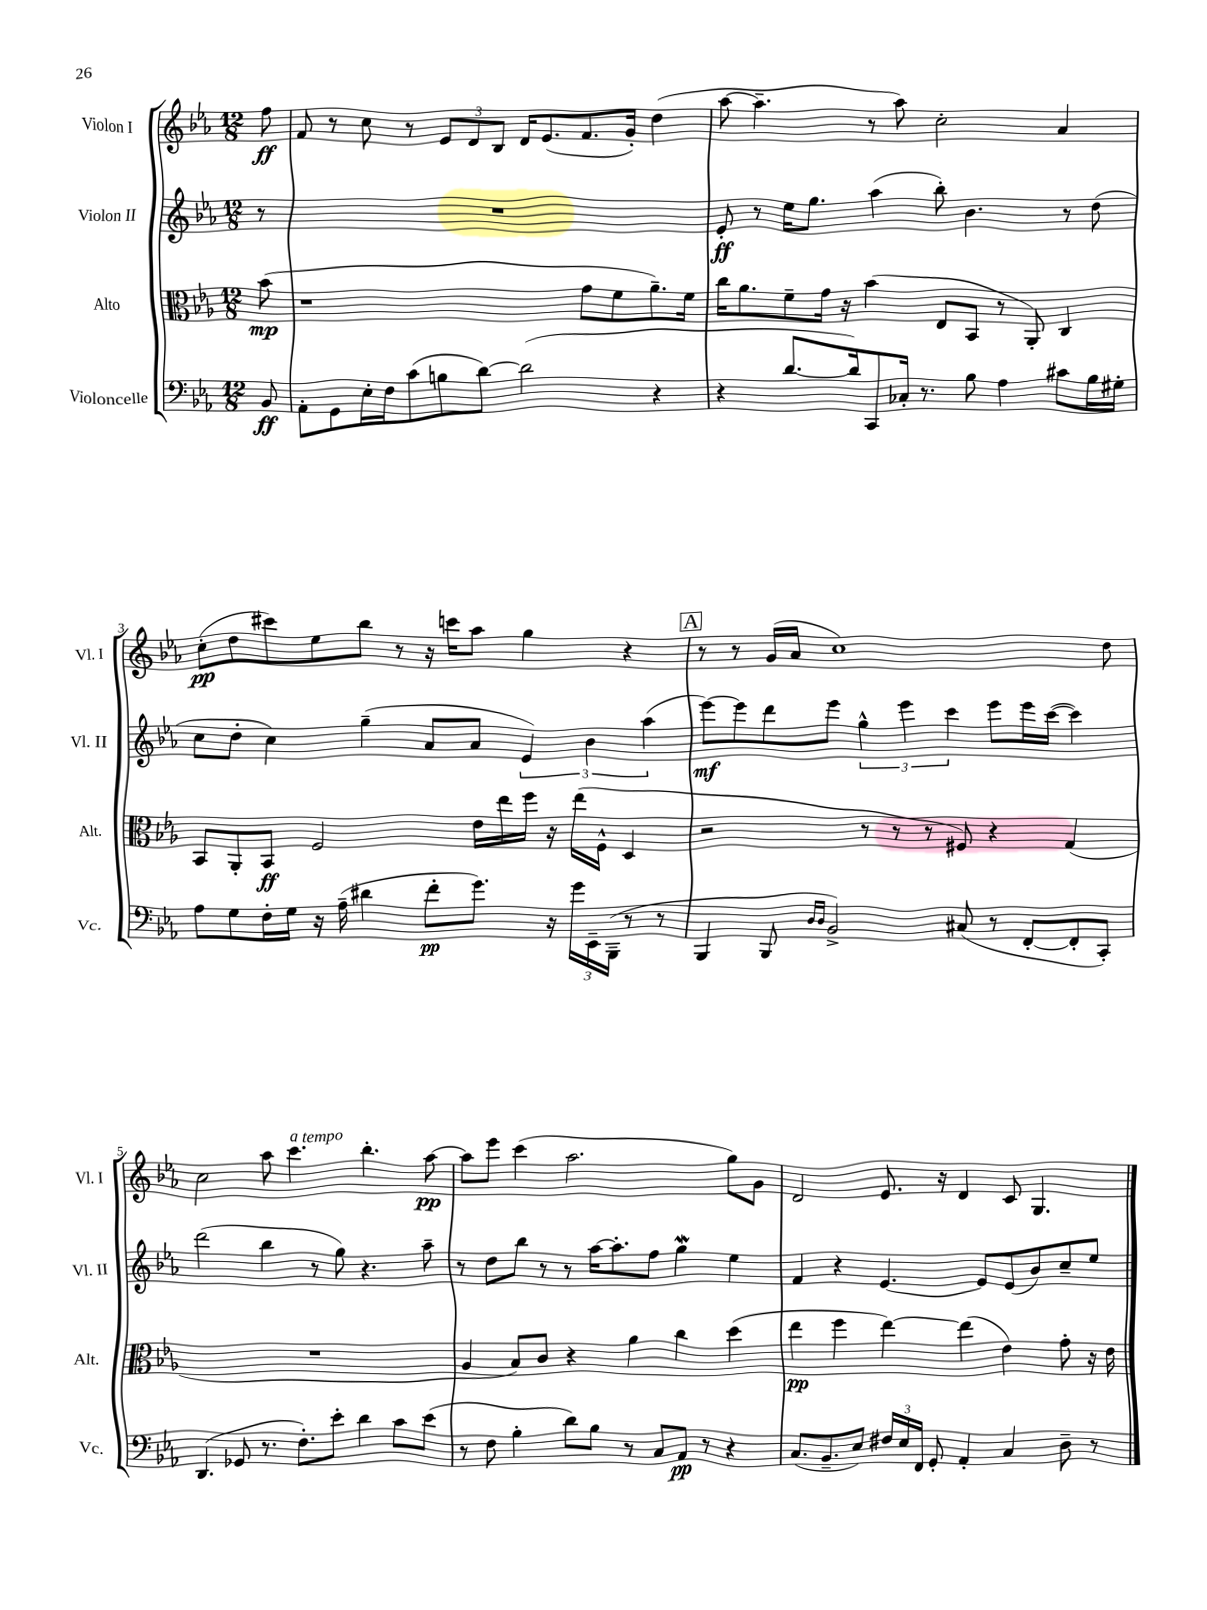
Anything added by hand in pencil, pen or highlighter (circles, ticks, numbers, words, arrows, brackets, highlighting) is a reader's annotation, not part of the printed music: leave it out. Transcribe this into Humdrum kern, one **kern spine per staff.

**kern	**dynam	**kern	**dynam	**kern	**dynam	**kern	**dynam
*part4	*part4	*part3	*part3	*part2	*part2	*part1	*part1
*staff4	*staff4	*staff3	*staff3	*staff2	*staff2	*staff1	*staff1
*I"Violoncelle	*	*I"Alto	*	*I"Violon II	*	*I"Violon I	*
*I'Vc.	*	*I'Alt.	*	*I'Vl. II	*	*I'Vl. I	*
*clefF4	*	*clefC3	*	*clefG2	*	*clefG2	*
*k[b-e-a-]	*	*k[b-e-a-]	*	*k[b-e-a-]	*	*k[b-e-a-]	*
*M12/8	*	*M12/8	*	*M12/8	*	*M12/8	*
=	=	=	=	=	=	=	=
8BB-/	ff	(8b-\	mp	8r	.	8ff\	ff
=1	=1	=1	=1	=1	=1	=1	=1
8AA-'\L	.	1r	.	1.r	.	8f/	.
8GG\	.	.	.	.	.	8r	.
16E-'\L	.	.	.	.	.	8cc\	.
16F\J	.	.	.	.	.	.	.
(8c\	.	.	.	.	.	8r	.
8Bn\	.	.	.	.	.	12e-/L	.
.	.	.	.	.	.	12d/	.
[8d\J)	.	.	.	.	.	.	.
.	.	.	.	.	.	12B-/J	.
(2d\]	.	.	.	.	.	16d/KL	.
.	.	.	.	.	.	(8.e-/	.
.	.	8g\L	.	.	.	8.f/	.
.	.	8f\	.	.	.	.	.
.	.	.	.	.	.	16g'/Jk)	.
4r	.	8.a-~\)	.	.	.	(4dd\	.
.	.	16f\Jk	.	.	.	.	.
=2	=2	=2	=2	=2	=2	=2	=2
4r	.	16cc\KL	.	8e-'/	ff	[8aa-\	.
.	.	8.a-\	.	.	.	.	.
.	.	.	.	8r	.	4.aa-~\]	.
[8.d/L	.	8f~\	.	16ee-\KL	.	.	.
.	.	.	.	8.gg\J	.	.	.
.	.	16g\Jk	.	.	.	.	.
16d/k])	.	16r	.	.	.	.	.
8CC/	.	(4b-\	.	(4aa-\	.	8r	.
16C-X'/Jk	.	.	.	.	.	8aa-\)	.
8.r	.	.	.	.	.	.	.
.	.	8E-/L	.	8bb-'\)	.	2cc'\	.
8B-\	.	8BB-/J	.	4.b-\	.	.	.
4A-\	.	8r	.	.	.	.	.
.	.	8AA-'/)	.	.	.	.	.
8c#X\L	.	4C/	.	8r	.	4a-/	.
16B-\L	.	.	.	(8dd\	.	.	.
16G#X'\JJ	.	.	.	.	.	.	.
!!LO:LB:g=z
=3	=3	=3	=3	=3	=3	=3	=3
8A-\L	.	8BB-/L	.	8cc\L	.	(8cc'\L	pp
8G\	.	8AA-'/	.	8dd'\J	.	8dd\	.
16F'\L	.	8BB-/J	ff	4cc\)	.	8ccc#X\)	.
16G\JJ	.	.	.	.	.	.	.
16r	.	2F/	.	.	.	8ee-\	.
(16A-~\	.	.	.	.	.	.	.
4d#X\	.	.	.	(4gg~\	.	8bb-\J	.
.	.	.	.	.	.	8r	.
8f'\L	pp	.	.	8a-/L	.	16r	.
.	.	.	.	.	.	16cccn\KL	.
8.g\J)	.	16e-\LL	.	8a-/J	.	8aa-\J	.
.	.	16ee-\	.	.	.	.	.
.	.	16ff\JJ	.	6e-/)	.	4gg\	.
16r	.	16r	.	.	.	.	.
24g\LL	.	(16ee-\LL	.	.	.	.	.
24EE-~\	.	.	.	6b-\	.	.	.
.	.	16F^^\JJ	.	.	.	.	.
(24BBB-~\JJ	.	.	.	.	.	.	.
8r	.	4D/	.	.	.	4r	.
.	.	.	.	(6aa-\	.	.	.
8r	.	.	.	.	.	.	.
!!LO:REH:place=s1:t=A
=4	=4	=4	=4	=4	=4	=4	=4
4BBB-/	.	2r	.	[8eee-\L)	mf	8r	.
.	.	.	.	8eee-\]	.	8r	.
8BBB-/	.	.	.	8ddd\	.	(16g/LL	.
.	.	.	.	.	.	16a-/JJ	.
16qqD/LL	.	.	.	.	.	.	.
16qqD/JJ	.	.	.	.	.	.	.
2BB-^/)	.	.	.	8eee-\J	.	1cc)	.
.	.	8r	.	6gg^^\	.	.	.
.	.	8r	.	.	.	.	.
.	.	.	.	6eee-\	.	.	.
.	.	8r	.	.	.	.	.
.	.	.	.	6ccc\	.	.	.
(8C#X/	.	8F#X/)	.	.	.	.	.
8r	.	4r	.	8eee-\L	.	.	.
[8FF'/L	.	.	.	16eee-\L	.	.	.
.	.	.	.	([16ccc\JJ	.	.	.
8FF'/]	.	(4G/	.	4ccc\])	.	.	.
8CC'/J)	.	.	.	.	.	8dd\	.
!!LO:LB:g=z
=5	=5	=5	=5	=5	=5	=5	=5
(4.DD/	.	1.r	.	(2ddd\	.	2cc\	.
8GG-X/	.	.	.	.	.	.	.
8.r	.	.	.	4bb-\	.	8aa-\	.
!	!	!	!	!	!	!LO:TX:a:i:t=a tempo	!
.	.	.	.	.	.	4.ccc\	.
8.F'\L)	.	.	.	.	.	.	.
.	.	.	.	8r	.	.	.
8e-'\J	.	.	.	8gg\)	.	.	.
4d\	.	.	.	4.r	.	4.bb-'\	.
8c\L	.	.	.	.	.	.	.
(8e-\J	.	.	.	8aa-~\	.	[8aa-\	pp
=6	=6	=6	=6	=6	=6	=6	=6
8r	.	4A-/	.	8r	.	8aa-\L]	.
8F\	.	.	.	8dd\L	.	8eee-\J	.
4B-'\	.	8B-/L)	.	8bb-\J	.	(4ccc\	.
.	.	8c/J	.	8r	.	.	.
8d\L)	.	4r	.	8r	.	2.aa-\	.
8B-\J	.	.	.	[16aa-\KL	.	.	.
.	.	.	.	8.aa-'\]	.	.	.
8r	.	4a-\	.	.	.	.	.
8C/L	.	.	.	8ff\J	.	.	.
8AA-/J	pp	4cc\	.	4ggW\	.	.	.
8r	.	.	.	.	.	.	.
4r	.	(4dd\	.	4ee-\	.	8gg\L)	.
.	.	.	.	.	.	8g\J	.
=7	=7	=7	=7	=7	=7	=7	=7
(8.C/L	.	4ee-\	pp	4f/	.	2d/	.
8.BB-~/	.	.	.	.	.	.	.
.	.	4ff\	.	4r	.	.	.
8E-/J)	.	.	.	.	.	.	.
24F#X/LL	.	[4ee-\)	.	[4.e-/	.	8.e-/	.
24E-/	.	.	.	.	.	.	.
24FF/JJ	.	.	.	.	.	.	.
8GG'/	.	.	.	.	.	.	.
.	.	.	.	.	.	16r	.
4AA-'/	.	(4ee-\]	.	.	.	4d/	.
.	.	.	.	8e-/L]	.	.	.
4C/	.	4e-\)	.	(8e-/	.	8c/	.
.	.	.	.	8b-/)	.	4.G/	.
8D~\	.	8g'\	.	8cc~/	.	.	.
8r	.	16r	.	8ee-/J	.	.	.
.	.	16e-\	.	.	.	.	.
==	==	==	==	==	==	==	==
*-	*-	*-	*-	*-	*-	*-	*-
